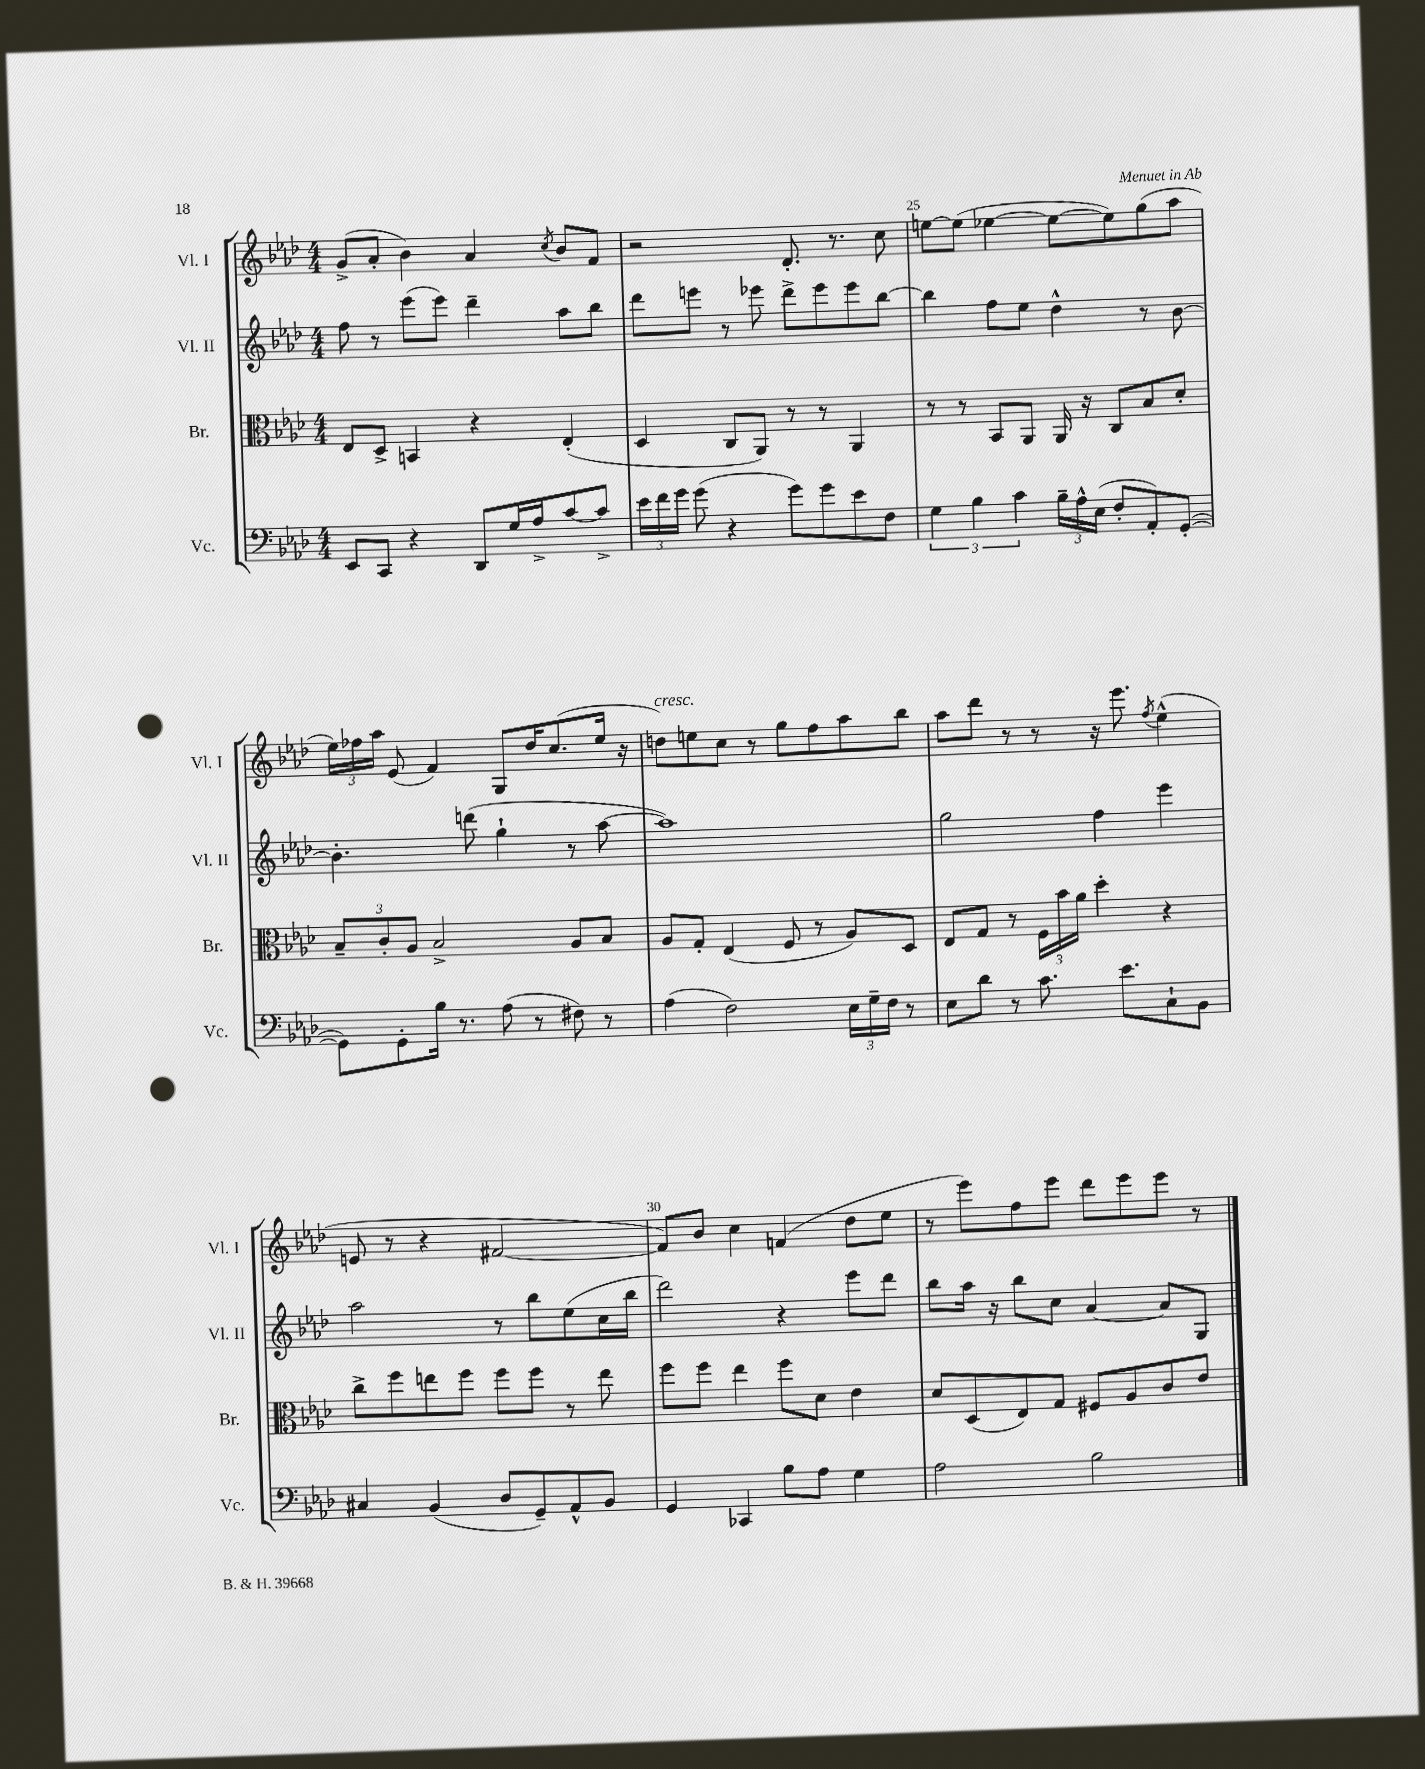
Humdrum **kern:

**kern	**kern	**kern	**kern
*staff4	*staff3	*staff2	*staff1
*clefF4	*clefC3	*clefG2	*clefG2
*k[b-e-a-d-]	*k[b-e-a-d-]	*k[b-e-a-d-]	*k[b-e-a-d-]
*M4/4	*M4/4	*M4/4	*M4/4
8EE-	8E-	8ff	(8g^
8CC	8D-^	8r	8a-'
4r	4BB	(8eee-	4b-)
.	.	8eee-)	.
8DD-	4r	4ddd-~	4a-
16G	.	.	.
16A-^	.	.	.
.	.	.	8qcc
[8c	(4E-'	8aa-	8b-
8c^]	.	8bb-	8f
=	=	=	=
24e-	4D-	8ddd-	2r
24f	.	.	.
24g	.	.	.
(8g	.	8eee	.
4r	8C	8r	.
.	8AA-)	8eee-	.
8g)	8r	8ddd-^	8.d-'
8g	8r	8eee-	.
.	.	.	8.r
8e-	4AA-	8eee-	.
8F	.	[8bb-	8cc
=	=	=	=
6G	8r	4bb-]	[8ee
.	8r	.	(8ee]
6B-	.	.	.
.	8BB-	8ff	[4ee-
6c	.	.	.
.	8AA-	8ee-	.
24B-~	16AA-	4dd-^^	8ee-_
24A-^^	.	.	.
.	16r	.	.
(24E-	.	.	.
8F'	8C	.	8ee-])
8AA-')	8B-	8r	(8gg
([8GG'	8d-'	[8b-	8aa-
=	=	=	=
8GG])	12B-~	4.b-']	24ee-)
.	.	.	24ff-
.	12c'	.	24aa-
8GG'	.	.	(8e-
.	12A-	.	.
16B-	2B-^	.	4f)
8.r	.	.	.
.	.	(8ddd	.
(8A-	.	4gg`	8G
8r	.	.	16dd-
.	.	.	(8.cc
8F#)	8A-	8r	.
8r	8B-	[8aa-	16ee-
.	.	.	16r
=	=	=	=
(4A-	8A-	1aa-])	8dd)
.	8G'	.	8ee
2F)	(4E-	.	8cc
.	.	.	8r
.	8F	.	8gg
.	8r	.	8ff
24E-	8A-)	.	8aa-
24G~	.	.	.
24F	.	.	.
8r	8D-	.	8bb-
=	=	=	=
8E-	8E-	2gg	8aa-
8d-	8G	.	8ddd-
8r	8r	.	8r
8.c	24F	.	8r
.	24b-	.	.
.	24a-	.	.
.	4dd-'	4ff	16r
8.e-	.	.	8.eee-
.	.	.	8qff
8C`	4r	4eee-	(4ee-^^
8BB-	.	.	.
=	=	=	=
4C#	8cc^	2aa-	8e
.	8ff	.	8r
(4BB-	8ee	.	4r
.	8ff	.	.
8D-	8ff	8r	[2f#
8GG~)	8ff	8bb-	.
8AA-^^	8r	(8ee-	.
8BB-	8ee	16cc	.
.	.	16bb-	.
=	=	=	=
4GG	8ff	2ddd-)	8f#])
.	8ff	.	8b-
4CC-	4ee-	.	4cc
8B-	8ff	4r	(4f
8A-	8d-	.	.
4G	4e-	8eee-	8dd-
.	.	8ddd-	8ee-
=	=	=	=
2A-	8d-	8bb-	8r
.	(8D-	16aa-	8eee-)
.	.	16r	.
.	8E-)	8bb-	8ff
.	8G	8cc	8eee-
2B-	8F#	[4a-	8ddd-
.	8A-	.	8eee-
.	8c	8a-]	8eee-
.	8e-	8G	8r
==	==	==	==
*-	*-	*-	*-
